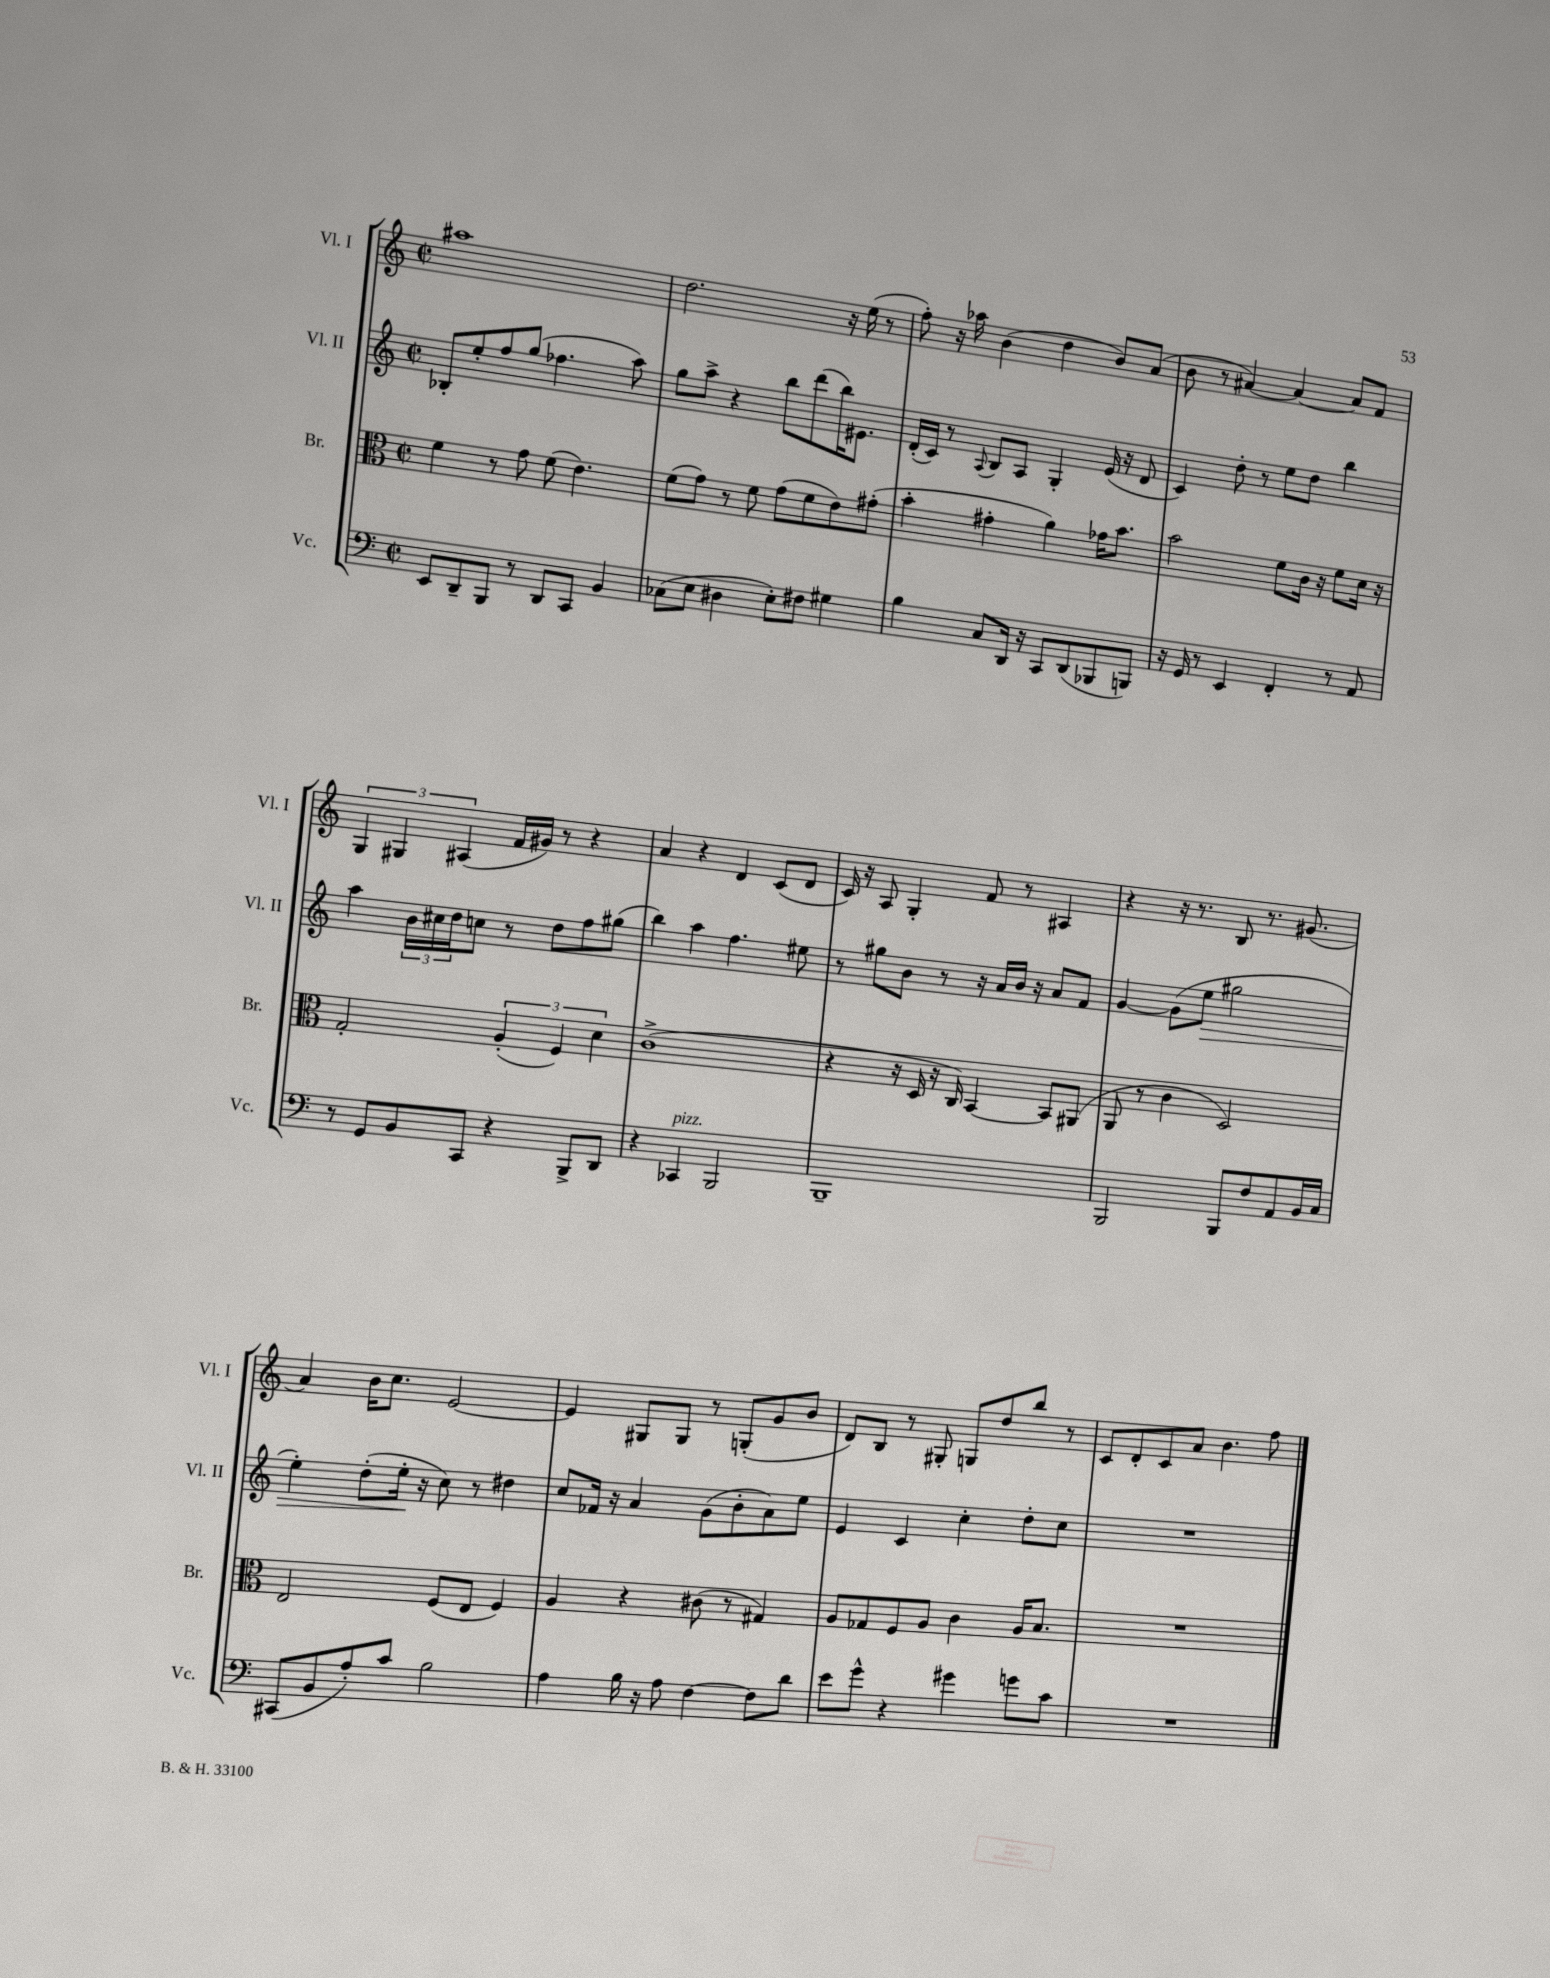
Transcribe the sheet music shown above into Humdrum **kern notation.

**kern	**kern	**kern	**dynam	**kern
*part4	*part3	*part2	*part2	*part1
*staff4	*staff3	*staff2	*staff2	*staff1
*I"Vc.	*I"Br.	*I"Vl. II	*	*I"Vl. I
*I'Vc.	*I'Br.	*I'Vl. II	*	*I'Vl. I
*clefF4	*clefC3	*clefG2	*	*clefG2
*k[]	*k[]	*k[]	*	*k[]
*M2/2	*M2/2	*M2/2	*	*M2/2
*met(c|)	*met(c|)	*met(c|)	*	*met(c|)
=4	=4	=4	=4	=4
8EE/L	4f\	8B-X'/L	.	1aa#X
8DD~/	.	8ee'/	.	.
8BBB/J	8r	8ff/	.	.
8r	8g\	(8gg/J	.	.
8DD/L	(8f\	4.ff-X\	.	.
8CC/J	4.e\)	.	.	.
4BB/	.	.	.	.
.	.	8aa\)	.	.
=5	=5	=5	=5	=5
(8C-X\L	(8f\L	8gg\L	.	2.dd\
8E\J	8g\J)	8aa^\J	.	.
4D#X\	8r	4r	.	.
.	8f\	.	.	.
8E'\L)	(8g\L	8bb\L	.	.
8F#X\J	8f\	(8ddd\	.	.
4G#X\	8e\)	16bb\K)	.	16r
.	.	8.e#X\J	.	(16ee\
.	(8g#X'\J	.	.	8r
=6	=6	=6	=6	=6
4B\	4b'\	(16d'/LL	.	8ff'\)
.	.	16c/JJ)	.	.
.	.	8r	.	16r
.	.	.	.	16aa-X\
.	.	8qqA/	.	.
8C/L	4g#X'\	8B/L	.	(4b\
16DD/Jk	.	8A/J	.	.
16r	.	.	.	.
8CC/L	4a\)	4G'/	.	4dd\
(8DD/	.	.	.	.
8BBB-X/	16g-X\KL	(16e/	.	8b/L)
.	8.b\J	16r	.	.
8BBBn/J)	.	8d/	.	(8a/J
=7	=7	=7	=7	=7
16r	2b\	4c/)	.	8b\
16GG/	.	.	.	.
8r	.	.	.	8r
4EE/	.	8dd'\	.	[4a#X/)
.	.	8r	.	.
4FF'/	8f\L	8ee\L	.	4a#/_
.	16c\Jk	8dd\J	.	.
.	16r	.	.	.
8r	8f\L	4bb\	.	8a#/L]
8AA/	16d\Jk	.	.	8f/J
.	16r	.	.	.
!!LO:LB:g=z
=8	=8	=8	=8	=8
8r	2G'/	4aa\	.	6G/
8GG/L	.	.	.	.
.	.	.	.	6G#X/
8BB/	.	24b\LL	.	.
.	.	24cc#X\	.	.
.	.	24dd\J	.	(6A#X/
8CC/J	.	8ccn\J	.	.
4r	(6A'/	8r	.	16f/LL
.	.	.	.	16g#X/JJ)
.	.	8dd\L	.	8r
.	6F/)	.	.	.
8BBB^/L	.	8ff\	.	4r
.	6d\	.	.	.
8DD/J	.	(8gg#X\J	.	.
=9	=9	=9	=9	=9
4r	(1c^	4bb\)	.	4a/
!LO:TX:a:i:t=pizz.	!	!	!	!
4CC-X/	.	4aa\	.	4r
2BBB/	.	4.ff\	.	4d/
.	.	.	.	(8c/L
.	.	8ee#X\	.	8d/J
=10	=10	=10	=10	=10
1BBB~	4r	8r	.	16c/)
.	.	.	.	16r
.	.	8gg#X\L	.	8A/
.	16r	8b\J	.	4G'/
.	16D/	.	.	.
.	16r	8r	.	.
.	16C/)	.	.	.
.	[4BB/	16r	.	8f/
.	.	16a/LL	.	.
.	.	16b/JJ	.	8r
.	.	16r	.	.
.	8BB/L]	8a/L	.	4A#X/
.	(8AA#X/J	8f/J	.	.
=11	=11	=11	=11	=11
2BBB/	8AA/	[4g/	.	4r
.	8r	.	.	.
.	4c\	(8g\L]	.	16r
.	.	.	.	8.r
!	!	!	!LO:HP:b	!
.	.	8ee\J	>	.
8BBB/L	2D/)	2gg#X\	.	8B/
8F/	.	.	.	8.r
8AA/	.	.	.	.
.	.	.	.	(8.g#X/
16BB/L	.	.	.	.
16C/JJ	.	.	.	.
!!LO:LB:g=z
=12	=12	=12	=12	=12
(8CC#X/L	2E/	4ee'\)	.	4a/)
8BB/	.	.	.	.
8A'/)	.	(8dd'\L	.	16b\KL
.	.	.	.	8.cc\J
8c/J	.	16ee'\Jk	.	.
.	.	16r	]	.
2B\	(8F/L	8cc\)	.	[2e/
.	8E/J	8r	.	.
.	4F/)	4dd#X\	.	.
=13	=13	=13	=13	=13
4A\	4A/	8cc/L	.	4e/]
.	.	16f-X/Jk	.	.
.	.	16r	.	.
16B\	4r	4a/	.	8G#X/L
16r	.	.	.	.
8A\	.	.	.	8G#/J
[4F\	(8c#X\	(8g\L	.	8r
.	8r	8b'\	.	(8Gn'/L
8F\L]	4G#X/)	8a\)	.	8g/
8d\J	.	8ee\J	.	8b/J
=14	=14	=14	=14	=14
8e\L	8A/L	4e/	.	8d/L)
8g^^\J	8G-X/	.	.	8B/J
4r	8F/	4c/	.	8r
.	8A/J	.	.	8G#X'/
4g#X\	4c\	4cc'\	.	8Gn/L
.	.	.	.	8dd/
8gn\L	16A/KL	8dd'\L	.	8bb/J
.	8.B/J	.	.	.
8c\J	.	8cc\J	.	8r
=15	=15	=15	=15	=15
1r	1r	1r	.	8c/L
.	.	.	.	8d'/
.	.	.	.	8c/
.	.	.	.	8a/J
.	.	.	.	4.b\
.	.	.	.	8ff\
==	==	==	==	==
*-	*-	*-	*-	*-
